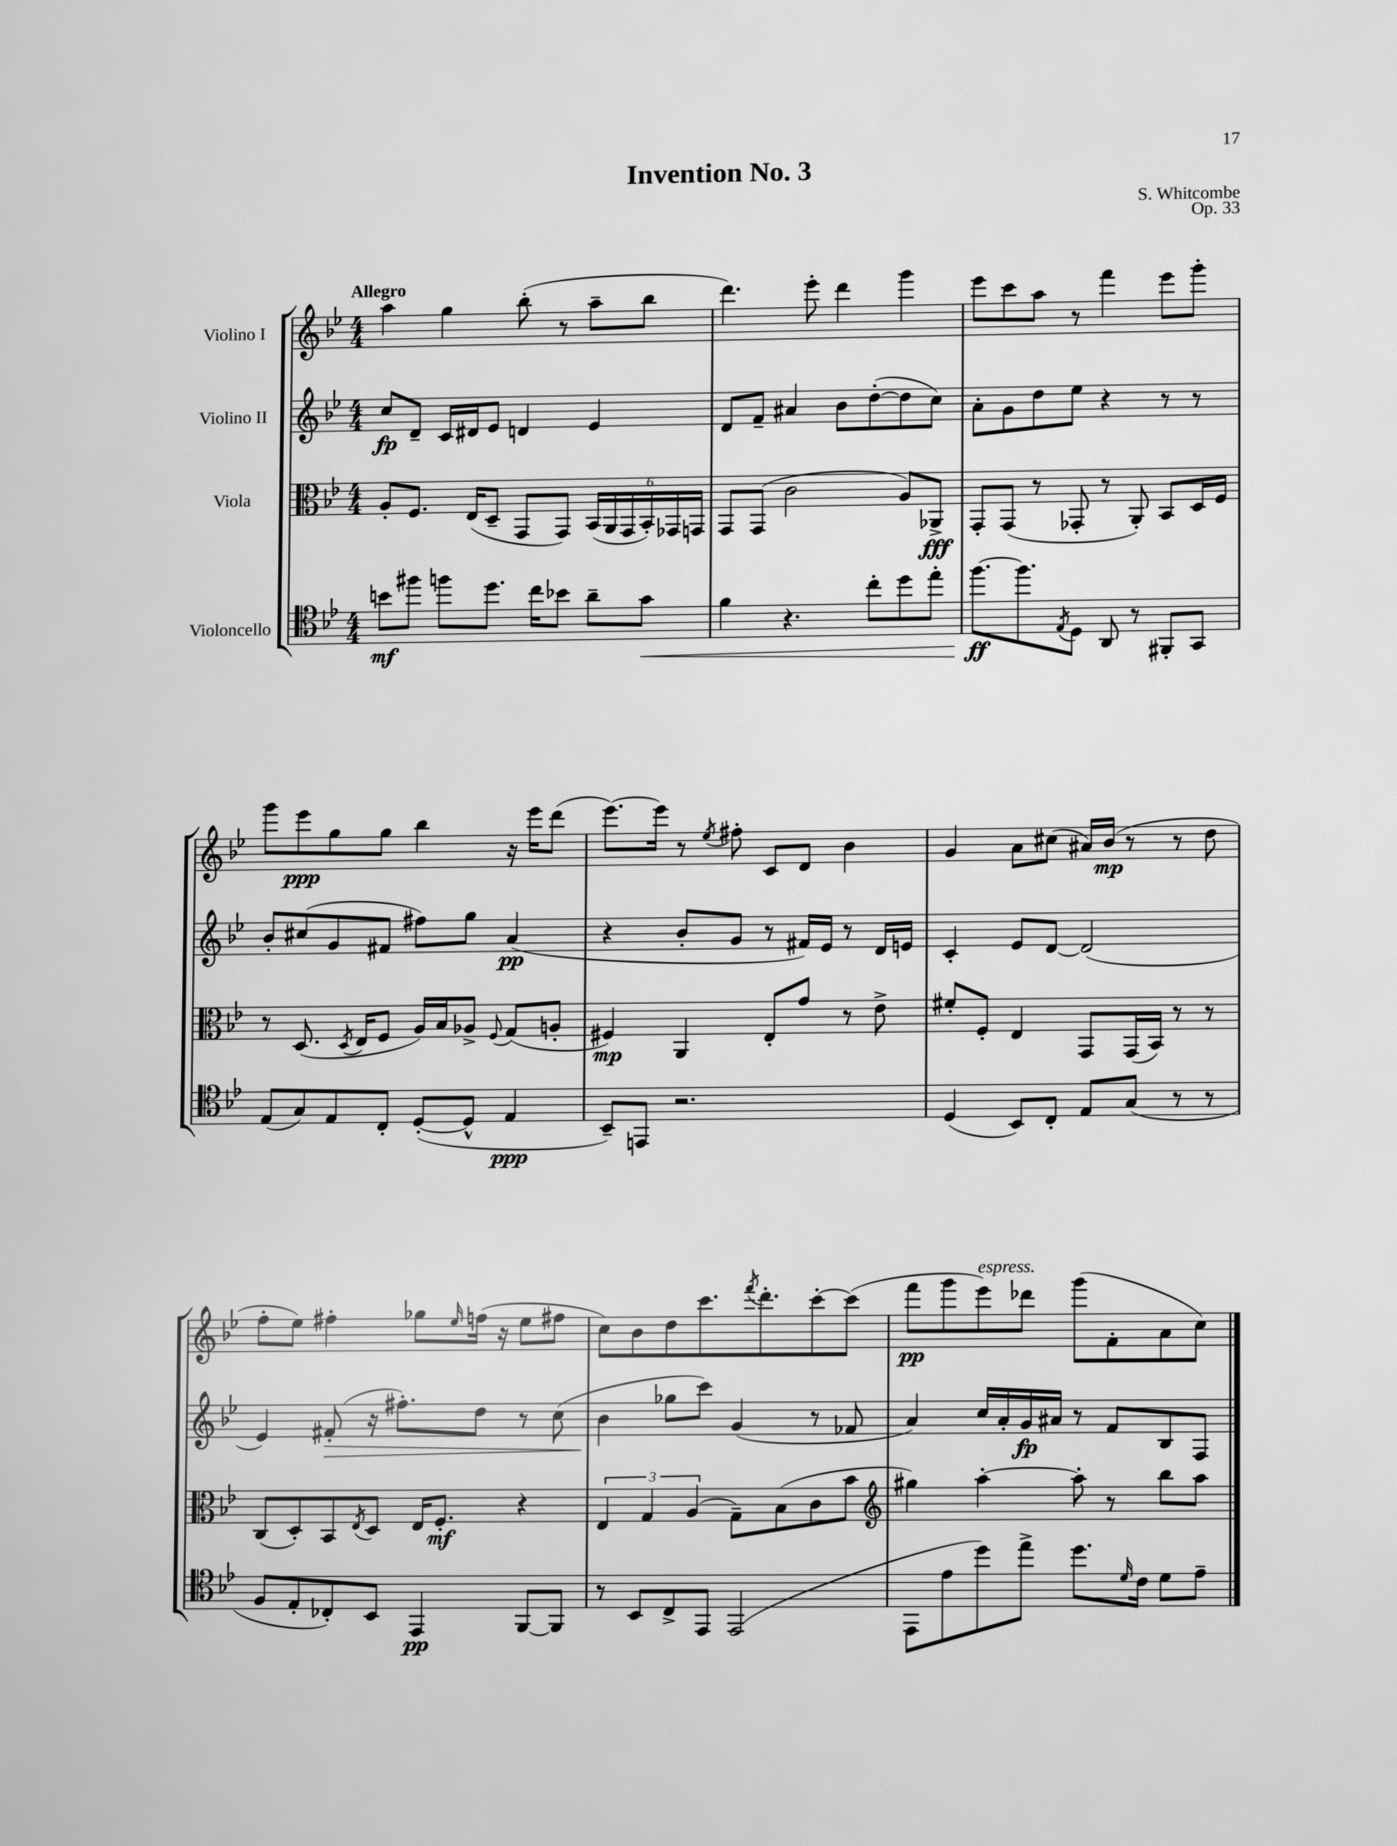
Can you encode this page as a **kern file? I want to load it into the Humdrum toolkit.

**kern	**kern	**kern	**kern
*staff4	*staff3	*staff2	*staff1
*clefC4	*clefC3	*clefG2	*clefG2
*k[b-e-]	*k[b-e-]	*k[b-e-]	*k[b-e-]
*M4/4	*M4/4	*M4/4	*M4/4
8b	8A'	8cc	4aa
8ff#	8.F	8d~	.
8ff	.	16c	4gg
.	(16E-	16d#	.
8.dd	8D~	8e-	.
.	8GG	4d	(8bb-'
16cc	.	.	.
8b-	8GG)	.	8r
8a~	(24BB-	4e-	8aa~
.	24AA	.	.
.	24GG	.	.
8g	24BB-')	.	8bb-
.	24GG-	.	.
.	24GG	.	.
=	=	=	=
4f	8GG	8d	4.ddd)
.	(8GG	8f~	.
4.r	2c	4a#	.
.	.	.	8eee-'
.	.	8b-	4ddd
8cc'	.	([8dd'	.
8dd	8A)	8dd]	4ggg
8ee-'	8AA-^	8cc)	.
=	=	=	=
[8.ff	8GG'	8a'	8eee-
.	(8GG	8g	8ccc
8.ff]	.	.	.
.	8r	8dd	8aa
8qE-	.	.	.
8D	8GG-'	8ee-	8r
8AA	8r	4r	4fff
8r	8AA')	.	.
8FF#'	8BB-	8r	8eee-
8GG	16D	8r	8ggg'
.	16F	.	.
=	=	=	=
(8E-	8r	8b-'	8ggg
8G)	(8.D	(8cc#	8eee-
8E-	.	8g	8gg
.	8qD	.	.
.	16E-	.	.
8C'	8F	8f#	8gg
([8D'	16A)	8ff#)	4bb-
.	16B-	.	.
8D^^]	8A-^	8gg	.
.	8qqF	.	.
4E-	(8G	(4a	16r
.	.	.	16eee-
.	8A'	.	(8ddd
=	=	=	=
8BB-~)	4F#)	4r	[8.eee-)
8EE	.	.	.
.	.	.	16eee-]
2.r	4AA	8b-'	8r
.	.	.	8qee-
.	.	8g	8ff#'
.	8E-'	8r	8c
.	8g	16f#)	8d
.	.	16e-	.
.	8r	8r	4b-
.	8e-^	16d	.
.	.	16e	.
=	=	=	=
(4D	8f#'	4c'	4g
.	8F'	.	.
8BB-)	4E-	8e-	8a
8C'	.	[8d	(8cc#
8E-	8GG	(2d]	16a#)
.	.	.	(16b-
(8G	(16GG	.	8r
.	16BB-)	.	.
8r	8r	.	8r
8r	8r	.	8dd
=	=	=	=
8F	(8C	4e-)	8ff'
8E-'	8D')	.	8ee-)
8C-')	8BB-	(8f#'	4ff#'
.	8qE-	.	.
8BB-	8D	16r	.
.	.	8.ff#')	.
4EE-	16E-	.	8gg-
.	8.F'	.	.
.	.	.	16qqee-
.	.	8dd	(16ff
.	.	.	16r
[8FF	4r	8r	8ee-
8FF]	.	(8cc	8ff#
=	=	=	=
8r	6E-	4b-	8cc)
8BB-	.	.	8b-
.	6G	.	.
8C^	.	8gg-	8dd
.	(6A	.	.
8EE-	.	8ccc)	8.ccc
(2EE-	8G~)	(4g	.
.	.	.	8qfff
.	.	.	8.ddd'
.	(8B-	.	.
.	8c	8r	[8ccc'
.	8b-	8f-	(8ccc]
=	=	=	=
*	*clefG2	*	*
8EE-	4gg#)	4a)	8fff
8e-	.	.	8ggg
8dd)	[4aa'	16cc	8eee-)
.	.	16a'	.
8ee-^	.	16g	8ddd-
.	.	16a#	.
8.dd	8aa']	8r	(8ggg
.	8r	8f	8f'
16qqd	.	.	.
16c	.	.	.
8d	8bb-	8B-	8a
8e-~	8aa	8F	8cc)
==	==	==	==
*-	*-	*-	*-
